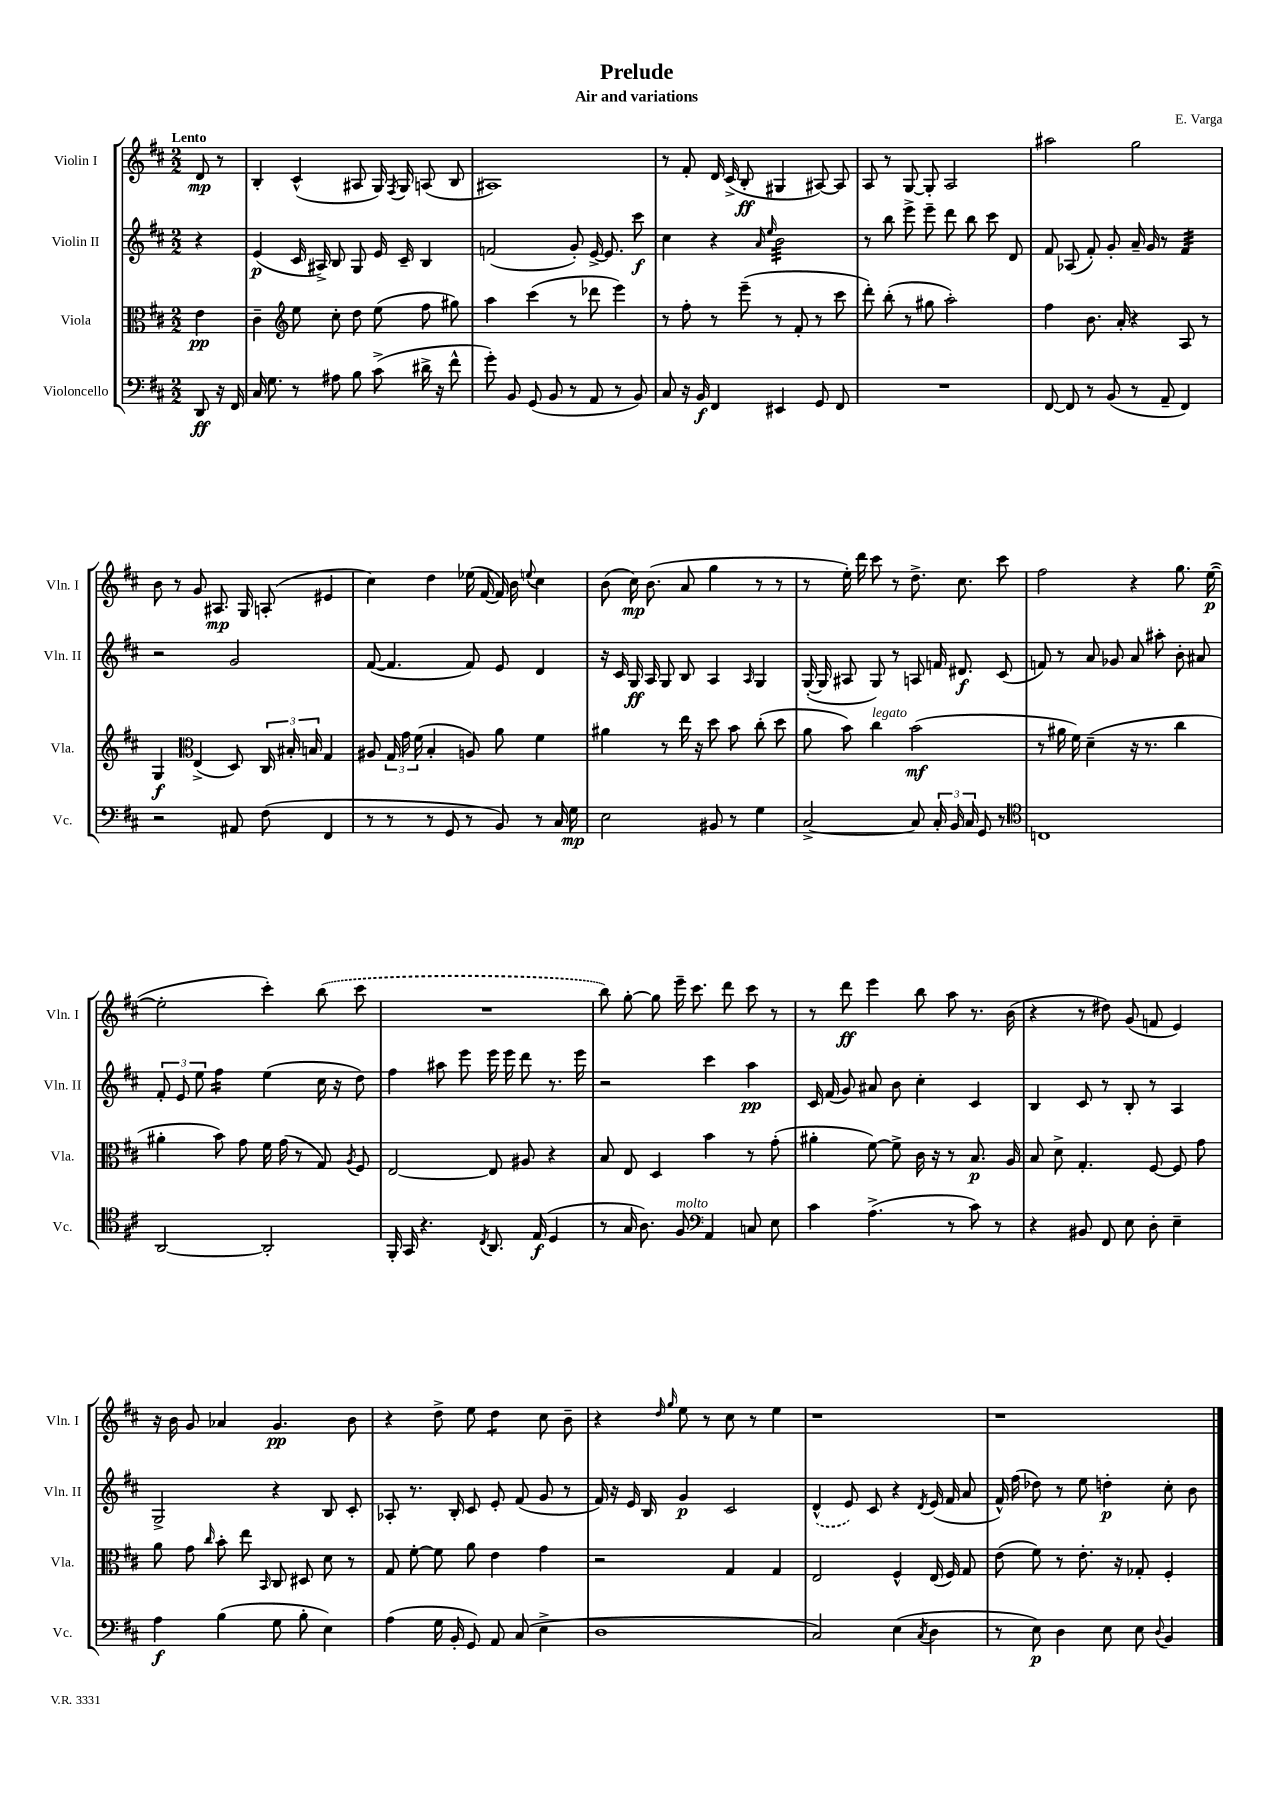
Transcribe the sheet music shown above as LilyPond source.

\header { title = "Prelude" composer = "E. Varga" subtitle = "Air and variations" }
<<
\new StaffGroup <<
\new Staff = "s0" \with { instrumentName = "Violin I" shortInstrumentName = "Vln. I" } {
    \clef treble \key d \major \numericTimeSignature \time 2/2 \partial 4 \tempo "Lento"
    \autoBeamOff d'8\mp r8 |
    b4-. cis'4-^( ais8 g16) \acciaccatura { fis8 } g16 a8( b8 |
    ais1) |
    r8 fis'8-. d'16 cis'16->( b8-.\ff gis4 ais8~) ais8 |
    a8 r8 g8~ g8-. a2 |
    ais''2 g''2 |
    b'8 r8 g'8 ais8.\mp g16 a8-.( eis'4 |
    cis''4) d''4 ees''16( fis'16~ fis'16) b'16 \appoggiatura { e''8 } cis''4 |
    b'8( cis''16\mp) b'8.( a'8 g''4 r8 r8 |
    r8 e''16-.) d'''16 cis'''8 r8 d''8.-> cis''8. cis'''8 |
    fis''2 r4 g''8. e''16~\p( |
    e''2-. cis'''4-.) \once \slurDashed b''8( cis'''8 |
    R1 |
    b''8) g''8~-. g''8 e'''16-- cis'''8. d'''8 cis'''8 r8 |
    r8 d'''8\ff e'''4 b''8 a''8 r8. b'16( |
    r4 r8 dis''8) g'8( f'8 e'4) |
    r16 b'16 g'8 aes'4 g'4.\pp b'8 |
    r4 d''8-> e''8 d''4:8 cis''8 b'8-- |
    r4 \grace { d''16 g''16 } e''8 r8 cis''8 r8 e''4 |
    r1 |
    r1 \bar "|." |
}
\new Staff = "s1" \with { instrumentName = "Violin II" shortInstrumentName = "Vln. II" } {
    \clef treble \key d \major \numericTimeSignature \time 2/2 \partial 4
    \autoBeamOff r4 |
    e'4\p( cis'16 ais16->) b8 g8 e'16 cis'16-- b4 |
    f'2( g'8-.) e'16~-> e'8. cis'''8\f |
    cis''4 r4 \grace { a'16 e''16 } b'2:32 |
    r8 b''8 e'''8-> e'''8-- d'''8 b''8 cis'''8 d'8 |
    fis'8 aes8( fis'8-.) g'8-. a'16-- g'16 r8 fis'4:32 |
    r2 g'2 |
    fis'8~( fis'4. fis'8) e'8 d'4 |
    r16 cis'16 g16\ff a16 g8 b8 a4 \grace { a16 } g4 |
    g16~-.( g16 ais8 g8) r8 a8 f'16 dis'8.\f cis'8( |
    f'8) r8 a'8 ges'8 a'8 ais''8-. b'8-. ais'8 |
    \tuplet 3/2 { fis'8-. e'8 e''8 } fis''4:16 e''4( cis''16 r16 d''8) |
    fis''4 ais''8 e'''8 e'''16 e'''16 d'''8 r8. e'''16 |
    r2 cis'''4 a''4\pp |
    cis'16 fis'16( g'8) ais'8 b'8 cis''4-. cis'4 |
    b4 cis'8 r8 b8-. r8 a4 |
    g2-> r4 b8 cis'8-. |
    aes8-. r8. b16-. cis'8 e'8-. fis'8( g'8 r8 |
    fis'16) r16 e'16 b16 g'4\p cis'2 |
    \once \slurDashed d'4-^( e'8) cis'8 r4 \acciaccatura { d'8 } e'16( fis'16 a'8 |
    fis'16-^) fis''16( des''8) r8 e''8 d''4-.\p cis''8-. b'8 \bar "|." |
}
\new Staff = "s2" \with { instrumentName = "Viola" shortInstrumentName = "Vla." } {
    \clef alto \key d \major \numericTimeSignature \time 2/2 \partial 4
    \autoBeamOff e'4\pp |
    cis'4-- \clef treble e''8 cis''8-. d''8 e''8( fis''8 gis''8) |
    a''4 cis'''4( r8 des'''8 e'''4) |
    r8 fis''8-. r8 e'''8--( r8 fis'8-. r8 cis'''8 |
    d'''8-.) b''8-.( r8 gis''8 a''2-.) |
    fis''4 b'8. a'16-. r4 a8 r8 |
    g4\f \clef alto e4->( d8) \tuplet 3/2 { cis16 bis16-. b16 } g4 |
    ais8 \tuplet 3/2 { g16 g'16 fis'16( } b4-. a8) a'8 fis'4 |
    ais'4 r8 e''16 r16 d''8 b'8 cis''8-.( d''8 |
    a'8 b'8) cis''4^\markup { \italic "legato" } b'2\mf( |
    r8 ais'16 fis'16) d'4--( r16 r8. cis''4 |
    ais'4-. b'8) g'8 fis'16 g'16( r8 g8) \acciaccatura { a8 } fis8 |
    e2~ e8 ais8 r4 |
    b8 e8 d4 b'4 r8 g'8-.( |
    ais'4-. fis'8~) fis'8-> cis'16 r16 r8 b8.\p a16 |
    b8 d'8-> g4.-. fis8~ fis8 g'8 |
    a'8 g'8 \grace { cis''16 } b'8-. e''8 \grace { b,16 } cis8 dis8 d'8 r8 |
    g8 fis'8~-. fis'8 a'8 e'4 g'4 |
    r2 g4 g4 |
    e2 fis4-^ e16( fis16) g8 |
    e'8( fis'8) r8 e'8.-. r16 ges8-. fis4-. \bar "|." |
}
\new Staff = "s3" \with { instrumentName = "Violoncello" shortInstrumentName = "Vc." } {
    \clef bass \key d \major \numericTimeSignature \time 2/2 \partial 4
    \autoBeamOff d,8\ff r16 fis,16 |
    cis16 g8. r8 ais8 b8 cis'8->( dis'16-> r16 fis'8-^ |
    g'8-.) b,8 g,8( b,8 r8 a,8 r8 b,8) |
    cis8 r16 b,16\f fis,4 eis,4 g,8 fis,8 |
    R1 |
    fis,8~ fis,8 r8 b,8( r8 a,8-- fis,4) |
    r2 ais,8 fis8( fis,4 |
    r8 r8 r8 g,8 r8 b,8) r8 cis16 g16\mp |
    e2 bis,8 r8 g4 |
    cis2~-> cis8 \tuplet 3/2 { cis16-. b,16 cis16 } g,8 r8 |
    \clef tenor c1 |
    a,2~ a,2-. |
    fis,16-. g,16 r4. \acciaccatura { cis8 } a,8. e16\f( d4 |
    r8 g16 a8.) fis8^\markup { \italic "molto" } \clef bass a,4 c8 e8 |
    cis'4 a4.->( r8 cis'8) r8 |
    r4 bis,8 fis,8 e8 d8-. e4-- |
    a4\f b4( g8 b8-. e4) |
    a4( g16 b,16-. g,8) a,8 cis8( e4-> |
    d1 |
    cis2) e4( \acciaccatura { cis8 } d4 |
    r8 e8\p) d4 e8 e8 \appoggiatura { d8 } b,4 \bar "|." |
}
>>
>>
\layout { \context { \Score \remove "Bar_number_engraver" } }
